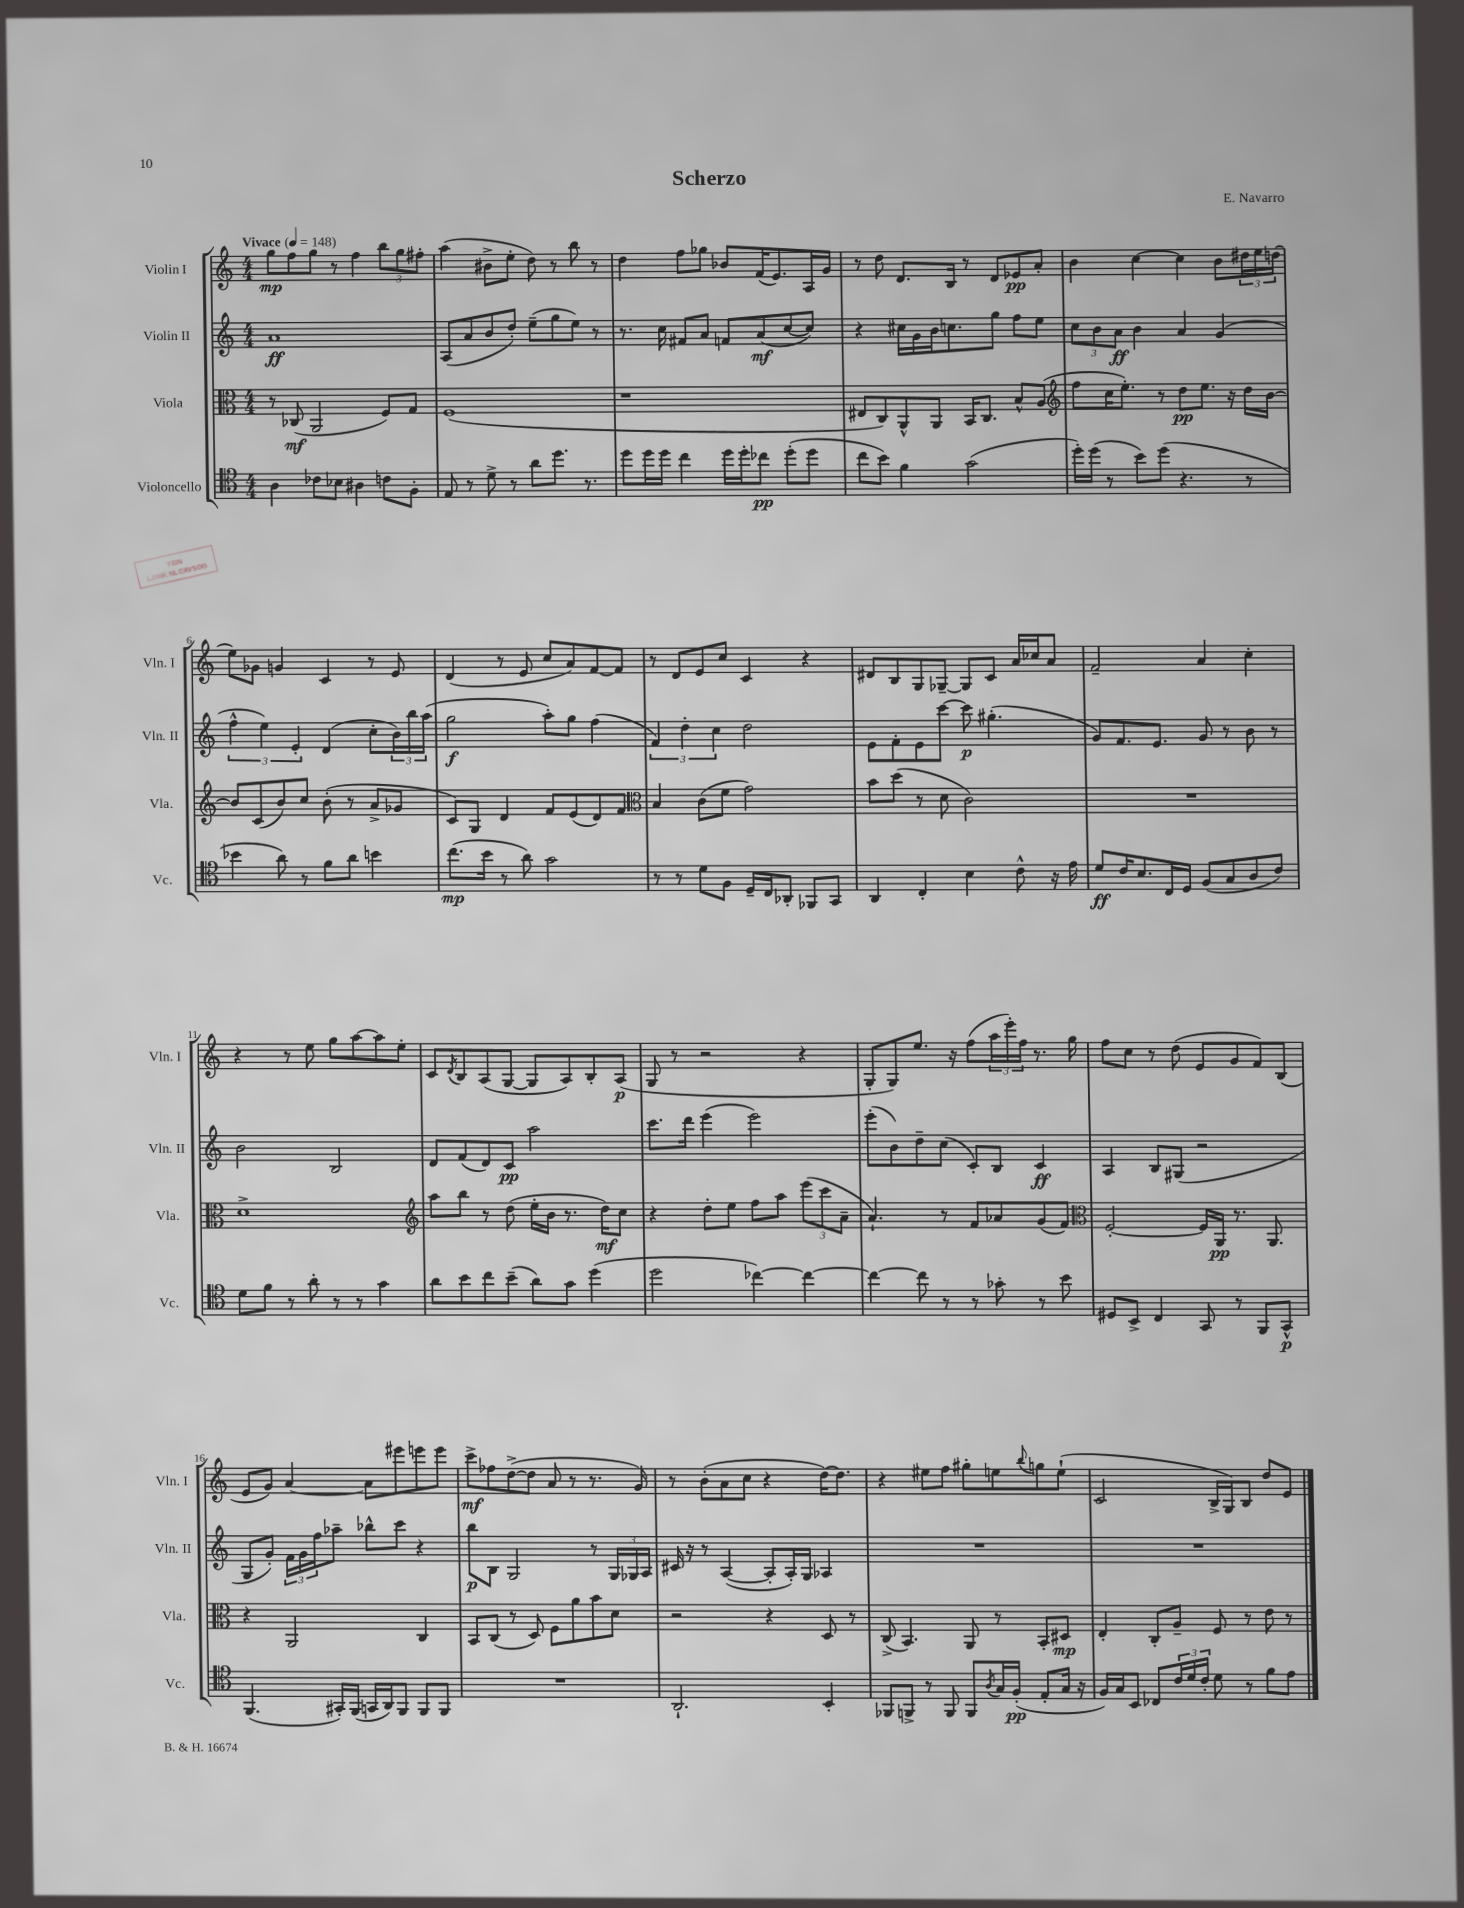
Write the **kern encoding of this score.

**kern	**kern	**kern	**kern
*staff4	*staff3	*staff2	*staff1
*clefC4	*clefC3	*clefG2	*clefG2
*k[]	*k[]	*k[]	*k[]
*M4/4	*M4/4	*M4/4	*M4/4
*MM148	*MM148	*MM148	*MM148
4A	8r	1a	8gg
.	(8C-	.	8ff
8c-	2AA	.	8gg
8B-	.	.	8r
4A#	.	.	4ff
8c	8F)	.	12bb
.	.	.	12gg
8F'	8G	.	.
.	.	.	12ff#'
=	=	=	=
8E	(1F	(8A	(4aa
8r	.	8a	.
8d^	.	8b	8b#^
8r	.	8dd')	8ee'
8a	.	(8ee~	8dd)
8.dd	.	8gg	8r
.	.	8ee)	8bb
8.r	.	.	.
.	.	8r	8r
=	=	=	=
8dd	1r	8.r	4dd
16dd	.	.	.
16dd	.	16cc	.
4cc	.	8f#	8ff
.	.	8a	8gg-
16dd	.	8f	8b-
16dd'	.	.	.
8cc-	.	(8a	(16f
.	.	.	8.e)
(8dd'	.	[8cc	.
8dd	.	8cc])	16A
.	.	.	16g
=	=	=	=
8cc	8E#	4r	8r
8b)	8C)	.	8dd
4f	8AA^^	16cc#	8.d
.	.	16g	.
.	8AA	16b	.
.	.	8.cc	16B
(2g	16BB	.	8r
.	8.C	.	.
.	.	8gg	8d
.	8B^^	8ff	8e-
.	(8A	8ee	8a'
=	=	=	=
*	*clefG2	*	*
16dd')	8ff	12cc	4b
(16dd	.	.	.
.	.	12b	.
8r	16cc	.	.
.	.	12a	.
.	8.ee')	.	.
8b)	.	4b	[4cc
(8dd	8r	.	.
4.r	8dd	4a	4cc]
.	8.ee	.	.
.	.	(4g	8b
.	16r	.	.
8r	16dd	.	24dd#
.	.	.	24ee
.	[16b	.	.
.	.	.	(24dd
=	=	=	=
4b-	8b]	6ff^^	8ee)
.	(8c	.	8g-
.	.	6ee)	.
8a)	8b)	.	4g
.	.	6e'	.
8r	8cc	.	.
8f	(8b'	(4d	4c
8a	8r	.	.
4b	8a^	8cc'	8r
.	8g-	24b)	8e
.	.	24bb	.
.	.	(24aa	.
=	=	=	=
(8.cc	8c)	2gg	(4d
.	8G	.	.
16b	.	.	.
8r	4d	.	8r
8a)	.	.	8e
2g	8f	8aa')	8cc
.	(8e	8gg	8a)
.	8d)	(4ff	[8f
.	8f	.	8f]
=	=	=	=
*	*clefC3	*	*
8r	4B	6f)	8r
8r	.	.	8d
.	.	6dd'	.
8d	(8c	.	8e
.	.	6cc	.
8F	8f	.	8cc
16D~	2g)	2dd	4c
16C	.	.	.
8AA-'	.	.	.
8FF-	.	.	4r
8GG	.	.	.
=	=	=	=
4AA	8b	8e	8d#
.	(8dd	8f'	8B
4C'	8r	8e	8G
.	8d	[8ccc	[8G-~
4B	2c)	8ccc]	8G-]
.	.	(4.gg#'	8c
8c^^	.	.	16a
.	.	.	16cc-
16r	.	.	8a
16e	.	.	.
=	=	=	=
8d	1r	8g)	2f~
16c	.	8.f	.
8.B	.	.	.
.	.	8.e	.
16C	.	.	.
16D	.	.	.
(8F	.	8g	4a
8G	.	8r	.
8A	.	8b	4cc'
8c)	.	8r	.
=	=	=	=
8d	1d^	2b	4r
8f	.	.	.
8r	.	.	8r
8a'	.	.	8ee
8r	.	2B	8gg
8r	.	.	[8aa
4g	.	.	8aa]
.	.	.	8ee'
=	=	=	=
*	*clefG2	*	*
8a	8aa	8d	8c
.	.	.	8qd
8b	8bb	(8f	8B
8cc	8r	8d)	(8A
(8b~	(8dd	8c	[8G
8a)	16ee'	2aa	8G]
.	16b	.	.
8g	8.r	.	8A)
(4dd	.	.	8B'
.	16dd)	.	.
.	8cc	.	(8A
=	=	=	=
2dd	4r	8.ccc	8G
.	.	.	8r
.	.	16ddd	.
.	8dd'	(4eee	2r
.	8ee	.	.
[4cc-)	8ff	2eee)	.
.	8aa	.	.
4cc-_	(12eee	.	4r
.	12ccc	.	.
.	12a~	.	.
=	=	=	=
4cc-_	4.a`)	(8eee'	8G'
.	.	8b)	8G)
8cc-]	.	8dd~	8.ee
8r	8r	(8cc	.
.	.	.	16r
8r	8f	8c')	(8ff
8g-'	8a-	8B	24aa
.	.	.	24eee')
.	.	.	24ff
8r	(8g	4c	8.r
8b	8f)	.	.
.	.	.	16gg
=	=	=	=
*	*clefC3	*	*
8D#	[2F'	4A	8ff
8BB^	.	.	8cc
4C	.	8B	8r
.	.	(8G#	(8dd
8GG	16F]	2r	8e
.	16AA	.	.
8r	8.r	.	8g
8FF	.	.	8f)
.	8.AA	.	.
8GG^^	.	.	(8B
=	=	=	=
(4.FF	4r	8G	8e
.	.	8g')	8g)
.	2AA	24f	[4a
.	.	24g	.
.	.	24ff	.
16GG#')	.	8aa-~	.
(16FF	.	.	.
16GG	.	8bb-^^	8a]
16AA)	.	.	.
8FF	.	8ccc	8eee#
8FF	4C	4r	8eee
8FF	.	.	8eee
=	=	=	=
1r	8BB	8bb	8ccc^
.	(8C	8B	8ff-
.	8r	2G	([8dd^
.	8D)	.	8dd]
.	8F	.	8a
.	8a	.	8r
.	8b	8r	8.r
.	8d	24G	.
.	.	24G-	.
.	.	.	16g)
.	.	24A	.
=	=	=	=
2.AA`	2r	16c#	8r
.	.	16r	.
.	.	8r	(8b'
.	.	([4A	8a
.	.	.	8cc
.	4r	8A']	4r
.	.	16A')	.
.	.	16G	.
4BB'	8D	4A-	[16dd)
.	.	.	8.dd]
.	8r	.	.
=	=	=	=
8FF-	(8C^	1r	4r
8FF^	4.BB)	.	.
8r	.	.	8ee#
8FF	.	.	8ff
8FF	8AA	.	8gg#'
8qA	.	.	.
16G	8r	.	8ee
(16F'	.	.	.
.	.	.	8qqbb
8E'	8BB'	.	8gg
16G	8D#	.	(8ee`
16r	.	.	.
=	=	=	=
16F)	4E'	1r	2c
16G	.	.	.
8BB	.	.	.
8C-	8C'	.	.
24c	8A~	.	.
24d	.	.	.
24c'	.	.	.
8d	8F	.	16B^
.	.	.	16G)
8r	8r	.	8B
8f	8e	.	8dd
8e	8r	.	8e
==	==	==	==
*-	*-	*-	*-
